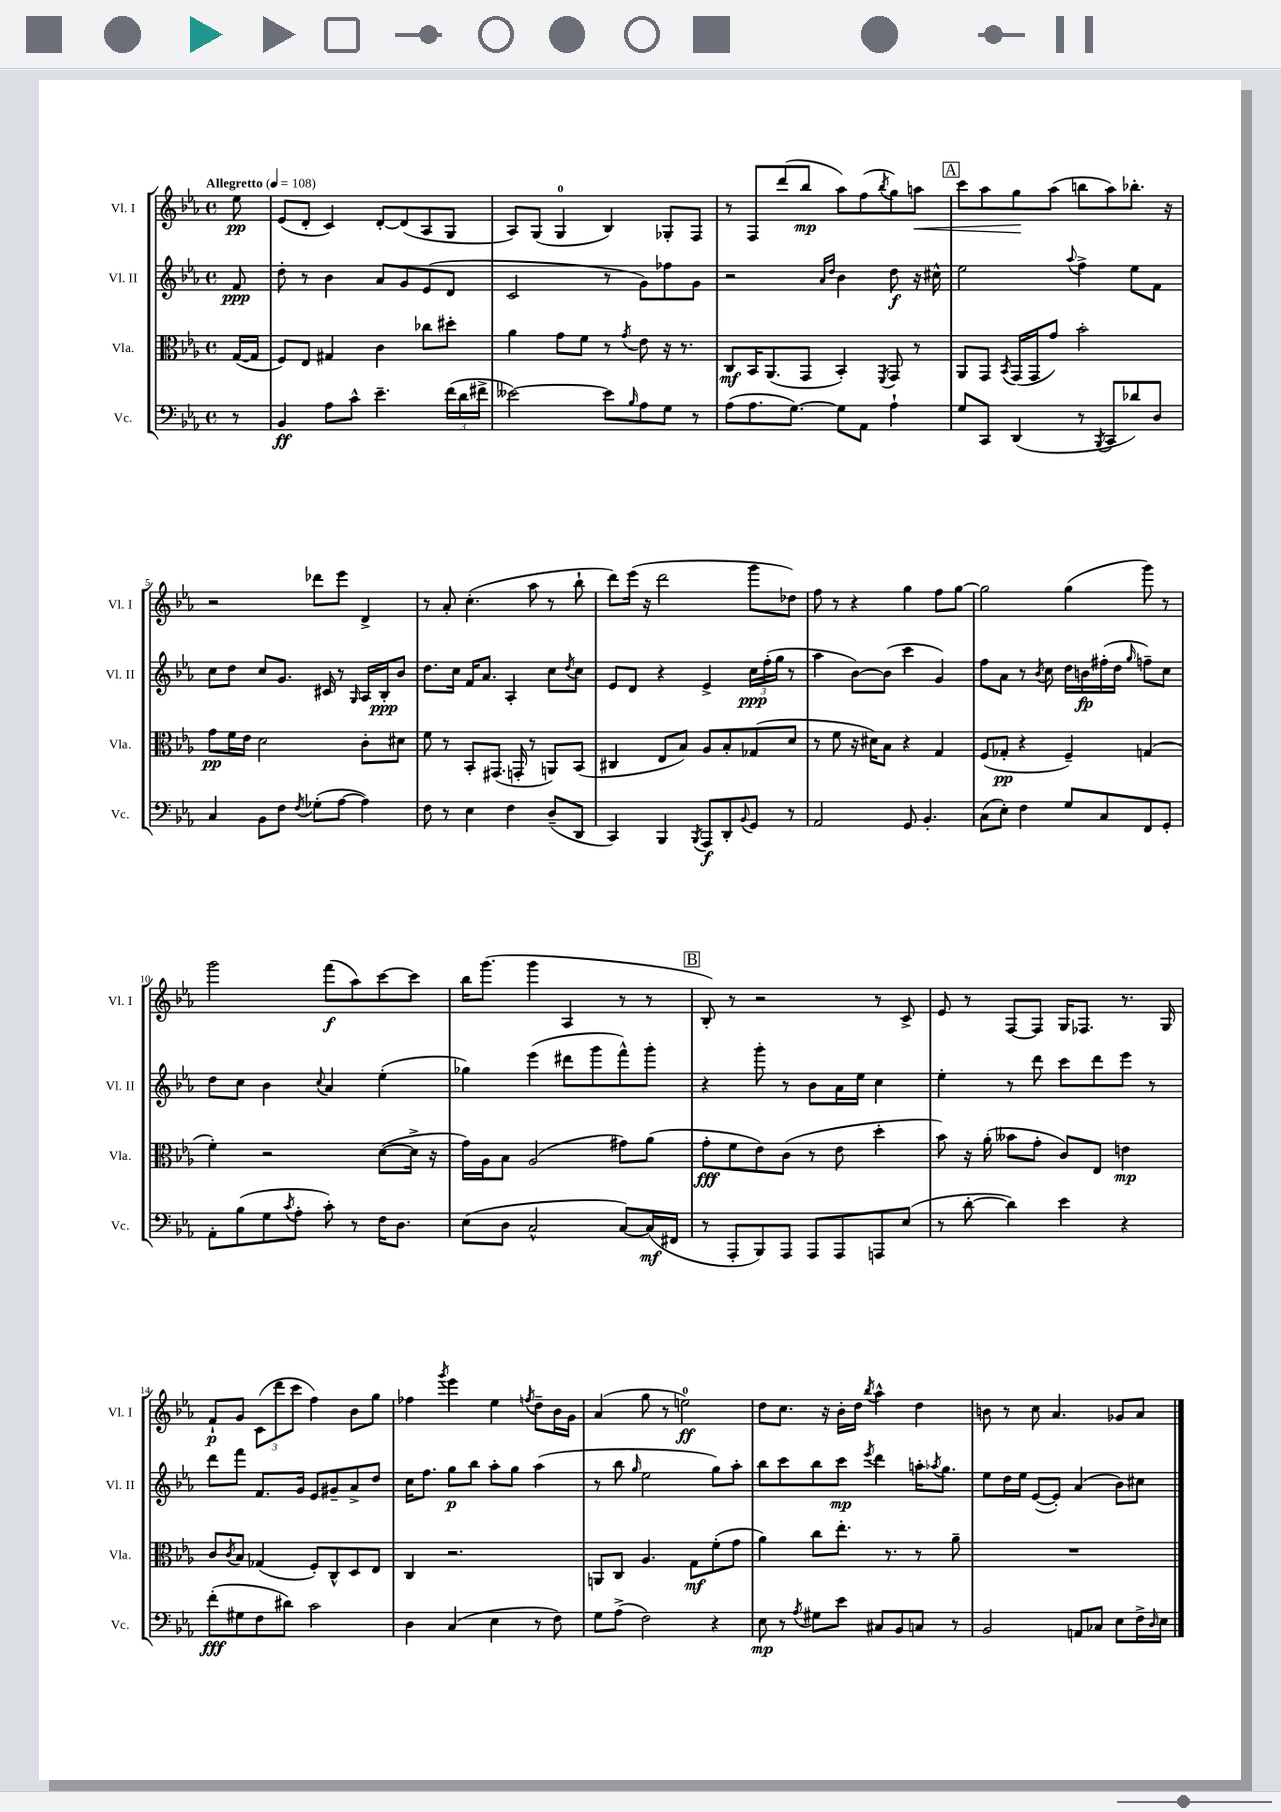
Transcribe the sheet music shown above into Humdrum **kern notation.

**kern	**dynam	**kern	**dynam	**kern	**dynam	**kern	**dynam
*part4	*part4	*part3	*part3	*part2	*part2	*part1	*part1
*staff4	*staff4	*staff3	*staff3	*staff2	*staff2	*staff1	*staff1
*I"Vc.	*	*I"Vla.	*	*I"Vl. II	*	*I"Vl. I	*
*I'Vc.	*	*I'Vla.	*	*I'Vl. II	*	*I'Vl. I	*
*clefF4	*	*clefC3	*	*clefG2	*	*clefG2	*
*k[b-e-a-]	*	*k[b-e-a-]	*	*k[b-e-a-]	*	*k[b-e-a-]	*
*M4/4	*	*M4/4	*	*M4/4	*	*M4/4	*
*met(c)	*	*met(c)	*	*met(c)	*	*met(c)	*
*MM108	*	*MM108	*	*MM108	*	*MM108	*
=	=	=	=	=	=	=	=
!	!	!	!	!	!	!LO:TX:a:B:t=Allegretto	!
8r	.	([16G/LL	.	8f/	ppp	8ee-\	pp
.	.	16G/JJ]	.	.	.	.	.
=1	=1	=1	=1	=1	=1	=1	=1
4BB-/	ff	8F/L)	.	8dd'\	.	(8e-/L	.
.	.	8E-/J	.	8r	.	8d'/J	.
8A-\L	.	4G#X/	.	4b-\	.	4c/)	.
8c^^\J	.	.	.	.	.	.	.
4.e-~\	.	4c\	.	8a-/L	.	[8d'/L	.
.	.	.	.	8g/	.	(8d/]	.
.	.	8cc-X\L	.	(8e-/	.	8A-/	.
(24f\LL	.	8dd#X'\J	.	8d/J	.	8G/J	.
24d\	.	.	.	.	.	.	.
24f#X^\JJ	.	.	.	.	.	.	.
=2	=2	=2	=2	=2	=2	=2	=2
[2e--X\)	.	4a-\	.	2c/	.	8A-/L)	.
.	.	.	.	.	.	(8G/J	.
.	.	8g\L	.	.	.	4G/	.
.	.	8f\J	.	.	.	.	.
8e--\L]	.	8r	.	8r	.	4B-/)	.
16qqB-/	.	8qg/	.	.	.	.	.
8A-\	.	8e-\	.	8g\L)	.	.	.
8G\J	.	16r	.	8ff-X\	.	8G-X'/L	.
.	.	8.r	.	.	.	.	.
8r	.	.	.	8g\J	.	8F/J	.
=3	=3	=3	=3	=3	=3	=3	=3
(8A-\L	.	8C/L	mf	2r	.	8r	.
8.A-\	.	16BB-/K	.	.	.	8F/L	.
.	.	(8.AA-/	.	.	.	.	.
.	.	.	.	.	.	(8ddd/	.
[8.G\J)	.	.	.	.	.	.	.
.	.	8GG/J	.	.	.	8bb-/J	mp
.	.	.	.	16qqa-/LL	.	.	.
.	.	.	.	16qqdd/JJ	.	.	.
8G\L]	.	4BB-'/)	.	4b-\	.	8aa-\L)	.
8AA-\J	.	.	.	.	.	(8ff\	.
.	.	8qFF/	.	.	.	8qbb-/	.
4A-`\	.	8GG/	.	8dd\	f	8gg\)	.
!	!	!	!	!	!	!	!LO:HP:b
.	.	8r	.	16r	.	8aan\J	<
.	.	.	.	16cc#X^^\	.	.	.
!!LO:REH:place=s1:t=A
=4	=4	=4	=4	=4	=4	=4	=4
8G/L	.	8AA-/L	.	2ee-\	.	8ccc\L	.
8CC/J	.	8GG/J	.	.	.	8aa-\	.
.	.	8qBB-/	.	.	.	.	.
(4DD/	.	(16GG/LL	.	.	.	8gg\	.
.	.	16GG/J	.	.	.	.	.
.	.	8g/J)	.	.	.	(8aa-\J	[
.	.	.	.	8qqaa-/	.	.	.
8r	.	2b-'\	.	4ff^\	.	8bbn\L	.
8qBBB-/	.	.	.	.	.	.	.
8CC/L	.	.	.	.	.	8aa-\)	.
8d-X/)	.	.	.	8ee-\L	.	8.bb-X'\J	.
8D/J	.	.	.	8f\J	.	.	.
.	.	.	.	.	.	16r	.
!!LO:LB:g=z
=5	=5	=5	=5	=5	=5	=5	=5
4C/	.	8g\L	pp	8cc\L	.	2r	.
.	.	16f\L	.	8dd\J	.	.	.
.	.	16e-\JJ	.	.	.	.	.
8BB-\L	.	2d\	.	8cc/L	.	.	.
8F\J	.	.	.	8.g/J	.	.	.
8qF/	.	.	.	.	.	.	.
(8G-X'\L	.	.	.	.	.	8ddd-X\L	.
.	.	.	.	16c#X/	.	.	.
[8A-\J	.	.	.	8r	.	8eee-\J	.
.	.	.	.	16qqG/	.	.	.
4A-\])	.	8c'\L	.	16A-/LL	.	4d^/	.
.	.	.	.	16B-'/J	ppp	.	.
.	.	8d#X\J	.	8b-/J	.	.	.
=6	=6	=6	=6	=6	=6	=6	=6
8F\	.	8f\	.	8.dd\L	.	8r	.
8r	.	8r	.	.	.	8a-'/	.
.	.	.	.	16cc\Jk	.	.	.
4E-\	.	8BB-'/L	.	16f/KL	.	(4.cc'\	.
.	.	.	.	8.a-/J	.	.	.
.	.	(8.GG#X/J	.	.	.	.	.
4F\	.	.	.	4A-'/	.	.	.
.	.	16GGn'/	.	.	.	.	.
.	.	8r	.	.	.	8aa-\	.
(8D~/L	.	8AAn/L)	.	8cc\L	.	8r	.
.	.	.	.	8qdd/	.	.	.
8DD/J	.	(8BB-/J	.	8cc\J	.	8bb-`\	.
=7	=7	=7	=7	=7	=7	=7	=7
4CC/)	.	4C#X/	.	8e-/L	.	8ddd\L)	.
.	.	.	.	8d/J	.	(16eee-\Jk	.
.	.	.	.	.	.	16r	.
4BBB-/	.	8E-/L	.	4r	.	2ddd\	.
.	.	8B-/J)	.	.	.	.	.
8qBBB-/	.	.	.	.	.	.	.
8AAA-/L	f	8A-/L	.	4e-^/	.	.	.
8DD'/	.	8B-'/	.	.	.	.	.
8qqBB-/	.	.	.	.	.	.	.
8GG/J	.	(8G-X/	.	24cc\LL	ppp	8ggg\L	.
.	.	.	.	(24ff'\	.	.	.
.	.	.	.	24gg\JJ	.	.	.
8r	.	8d/J	.	8r	.	8dd-X\J)	.
=8	=8	=8	=8	=8	=8	=8	=8
2AA-/	.	8r	.	4aa-\	.	8ff\	.
.	.	8f\	.	.	.	8r	.
.	.	16r	.	[8b-\L)	.	4r	.
.	.	16d#X\KL)	.	.	.	.	.
.	.	8B-\J	.	(8b-\J]	.	.	.
8GG/	.	4r	.	4ccc\	.	4gg\	.
4.BB-'/	.	.	.	.	.	.	.
.	.	4G/	.	4g/)	.	8ff\L	.
.	.	.	.	.	.	[8gg\J	.
=9	=9	=9	=9	=9	=9	=9	=9
(8C\L	.	(8F/L	.	8ff\L	.	2gg\]	.
8E-'\J)	.	8G-X'/J	pp	8a-\J	.	.	.
4F\	.	4r	.	8r	.	.	.
.	.	.	.	8qb-/	.	.	.
.	.	.	.	8cc\	.	.	.
8G/L	.	4F~/)	.	16dd\LL	.	(4gg\	.
.	.	.	.	16bn\	fp	.	.
8C/	.	.	.	(16ff#X'\	.	.	.
.	.	.	.	16dd\JJ	.	.	.
.	.	.	.	16qqgg/	.	.	.
8FF/	.	(4Gn/	.	8ffn~\L)	.	8ggg\)	.
8GG'/J	.	.	.	8cc\J	.	8r	.
!!LO:LB:g=z
=10	=10	=10	=10	=10	=10	=10	=10
8AA-'\L	.	4f'\)	.	8dd\L	.	2ggg\	.
(8B-\	.	.	.	8cc\J	.	.	.
8G\	.	2r	.	4b-\	.	.	.
8qc/	.	.	.	.	.	.	.
8A-'\J	.	.	.	.	.	.	.
.	.	.	.	8qqcc/	.	.	.
8c'\)	.	.	.	4a-/	.	(8fff\L	f
8r	.	.	.	.	.	8aa-\)	.
16F\KL	.	([8d\L	.	(4ee-'\	.	[8ccc\	.
8.D\J	.	.	.	.	.	.	.
.	.	16d^\Jk]	.	.	.	8ccc\J]	.
.	.	16r	.	.	.	.	.
=11	=11	=11	=11	=11	=11	=11	=11
(8E-\L	.	16g\LL)	.	4gg-X\)	.	16bb-\KL	.
.	.	16A-\J	.	.	.	(8.ggg\J	.
8D\J	.	8B-\J	.	.	.	.	.
2C^^/	.	(2A-/	.	(4eee-\	.	4ggg\	.
.	.	.	.	8ddd#X\L	.	4A-/	.
.	.	.	.	8ggg\	.	.	.
[8C/L)	.	8g#X\L)	.	8fff^^\)	.	8r	.
(16C/L]	mf	(8a-\J	.	8ggg'\J	.	8r	.
16FF#X/JJ	.	.	.	.	.	.	.
!!LO:REH:place=s1:t=B
=12	=12	=12	=12	=12	=12	=12	=12
8r	.	8g'\L	fff	4r	.	8B-'/)	.
8AAA-'/L	.	8f\	.	.	.	8r	.
8BBB-/)	.	8e-\)	.	8ggg'\	.	2r	.
8AAA-/J	.	(8c\J	.	8r	.	.	.
8AAA-/L	.	8r	.	8b-\L	.	.	.
8AAA-/	.	8e-\	.	16a-\L	.	.	.
.	.	.	.	16ee-\JJ	.	.	.
8AAAn/	.	4dd'\	.	4cc\	.	8r	.
(8E-/J	.	.	.	.	.	8c^/	.
=13	=13	=13	=13	=13	=13	=13	=13
8r	.	8b-\)	.	4ee-'\	.	8e-/	.
[8d'\	.	16r	.	.	.	8r	.
.	.	(16a-'\	.	.	.	.	.
4d\])	.	8b--X\L	.	8r	.	[8F/L	.
.	.	8g'\J	.	8ddd\	.	8F/J]	.
4e-\	.	8c/L)	.	8ccc\L	.	16G/KL	.
.	.	.	.	.	.	8.F-X/J	.
.	.	8E-/J	.	8ddd\	.	.	.
4r	.	4en\	mp	8eee-\J	.	8.r	.
.	.	.	.	8r	.	.	.
.	.	.	.	.	.	16G/	.
!!LO:LB:g=z
=14	=14	=14	=14	=14	=14	=14	=14
(8f'\L	fff	8c/L	.	8ddd\L	.	8f`/L	p
.	.	8qc/	.	.	.	.	.
8G#X\	.	8B-/J	.	8fff\J	.	8g/J	.
8F\	.	(4G-X/	.	8.f/L	.	(12c\L	.
.	.	.	.	.	.	12ddd\	.
8d#X\J)	.	.	.	.	.	.	.
.	.	.	.	.	.	12ccc\J	.
.	.	.	.	16g/Jk	.	.	.
2c\	.	8F'/L)	.	8e-/L	.	4ff\)	.
.	.	8C^^/	.	8g#X~/	.	.	.
.	.	8D/	.	8a-^/	.	8b-\L	.
.	.	8E-/J	.	8dd/J	.	8gg\J	.
=15	=15	=15	=15	=15	=15	=15	=15
4D\	.	4C/	.	16cc\KL	.	4ff-X\	.
.	.	.	.	8.ff\J	.	.	.
.	.	.	.	.	.	8qggg/	.
(4C/	.	2.r	.	8gg\L	p	4eee-\	.
.	.	.	.	8bb-\J	.	.	.
4E-\	.	.	.	8aa-'\L	.	4ee-\	.
.	.	.	.	8gg\J	.	.	.
.	.	.	.	.	.	8qffn/	.
8r	.	.	.	(4aa-\	.	8dd~\L	.
8F\)	.	.	.	.	.	16b-\L	.
.	.	.	.	.	.	16g\JJ	.
=16	=16	=16	=16	=16	=16	=16	=16
8G\L	.	8AAn/L	.	8r	.	(4a-/	.
(8A-^\J	.	8C/J	.	8bb-\	.	.	.
.	.	.	.	16qqgg/	.	.	.
2F\)	.	4.A-/	.	2ee-\	.	8gg\	.
.	.	.	.	.	.	8r	.
.	.	.	.	.	.	2een\)	ff
.	.	8G\L	mf	.	.	.	.
4r	.	(8f'\	.	8gg\L)	.	.	.
.	.	8g\J	.	8aa-'\J	.	.	.
=17	=17	=17	=17	=17	=17	=17	=17
8E-\	mp	4a-\)	.	8bb-\L	.	8dd\L	.
8r	.	.	.	8ccc\	.	8.cc\J	.
8qA-/	.	.	.	.	.	.	.
8G#X\L	.	8cc\L	.	8bb-\	.	.	.
.	.	.	.	.	.	16r	.
8e-\J	.	8.ee-'\J	.	8ccc\J	mp	16b-'\LL	.
.	.	.	.	.	.	16dd\JJ	.
.	.	.	.	8qeee-/	.	8qbb-/	.
8C#X/L	.	.	.	4ddd\	.	4aa-^^\	.
.	.	8.r	.	.	.	.	.
8BB-/	.	.	.	.	.	.	.
8Cn/J	.	8r	.	16aan'\KL	.	4dd\	.
.	.	.	.	8qaa-X/	.	.	.
.	.	.	.	8.gg\J	.	.	.
8r	.	8a-~\	.	.	.	.	.
=18	=18	=18	=18	=18	=18	=18	=18
2BB-/	.	1r	.	8ee-\L	.	8bn\	.
.	.	.	.	16dd\L	.	8r	.
.	.	.	.	16ee-\JJ	.	.	.
.	.	.	.	([8e-/L	.	8cc\	.
.	.	.	.	8e-'/J])	.	4.a-/	.
8AAn/L	.	.	.	(4a-/	.	.	.
8C-X/J	.	.	.	.	.	.	.
8E-\L	.	.	.	8b-\L)	.	8g-X/L	.
16F^\L	.	.	.	8cc#X\J	.	8a-/J	.
16qqD/	.	.	.	.	.	.	.
16E-\JJ	.	.	.	.	.	.	.
==	==	==	==	==	==	==	==
*-	*-	*-	*-	*-	*-	*-	*-
